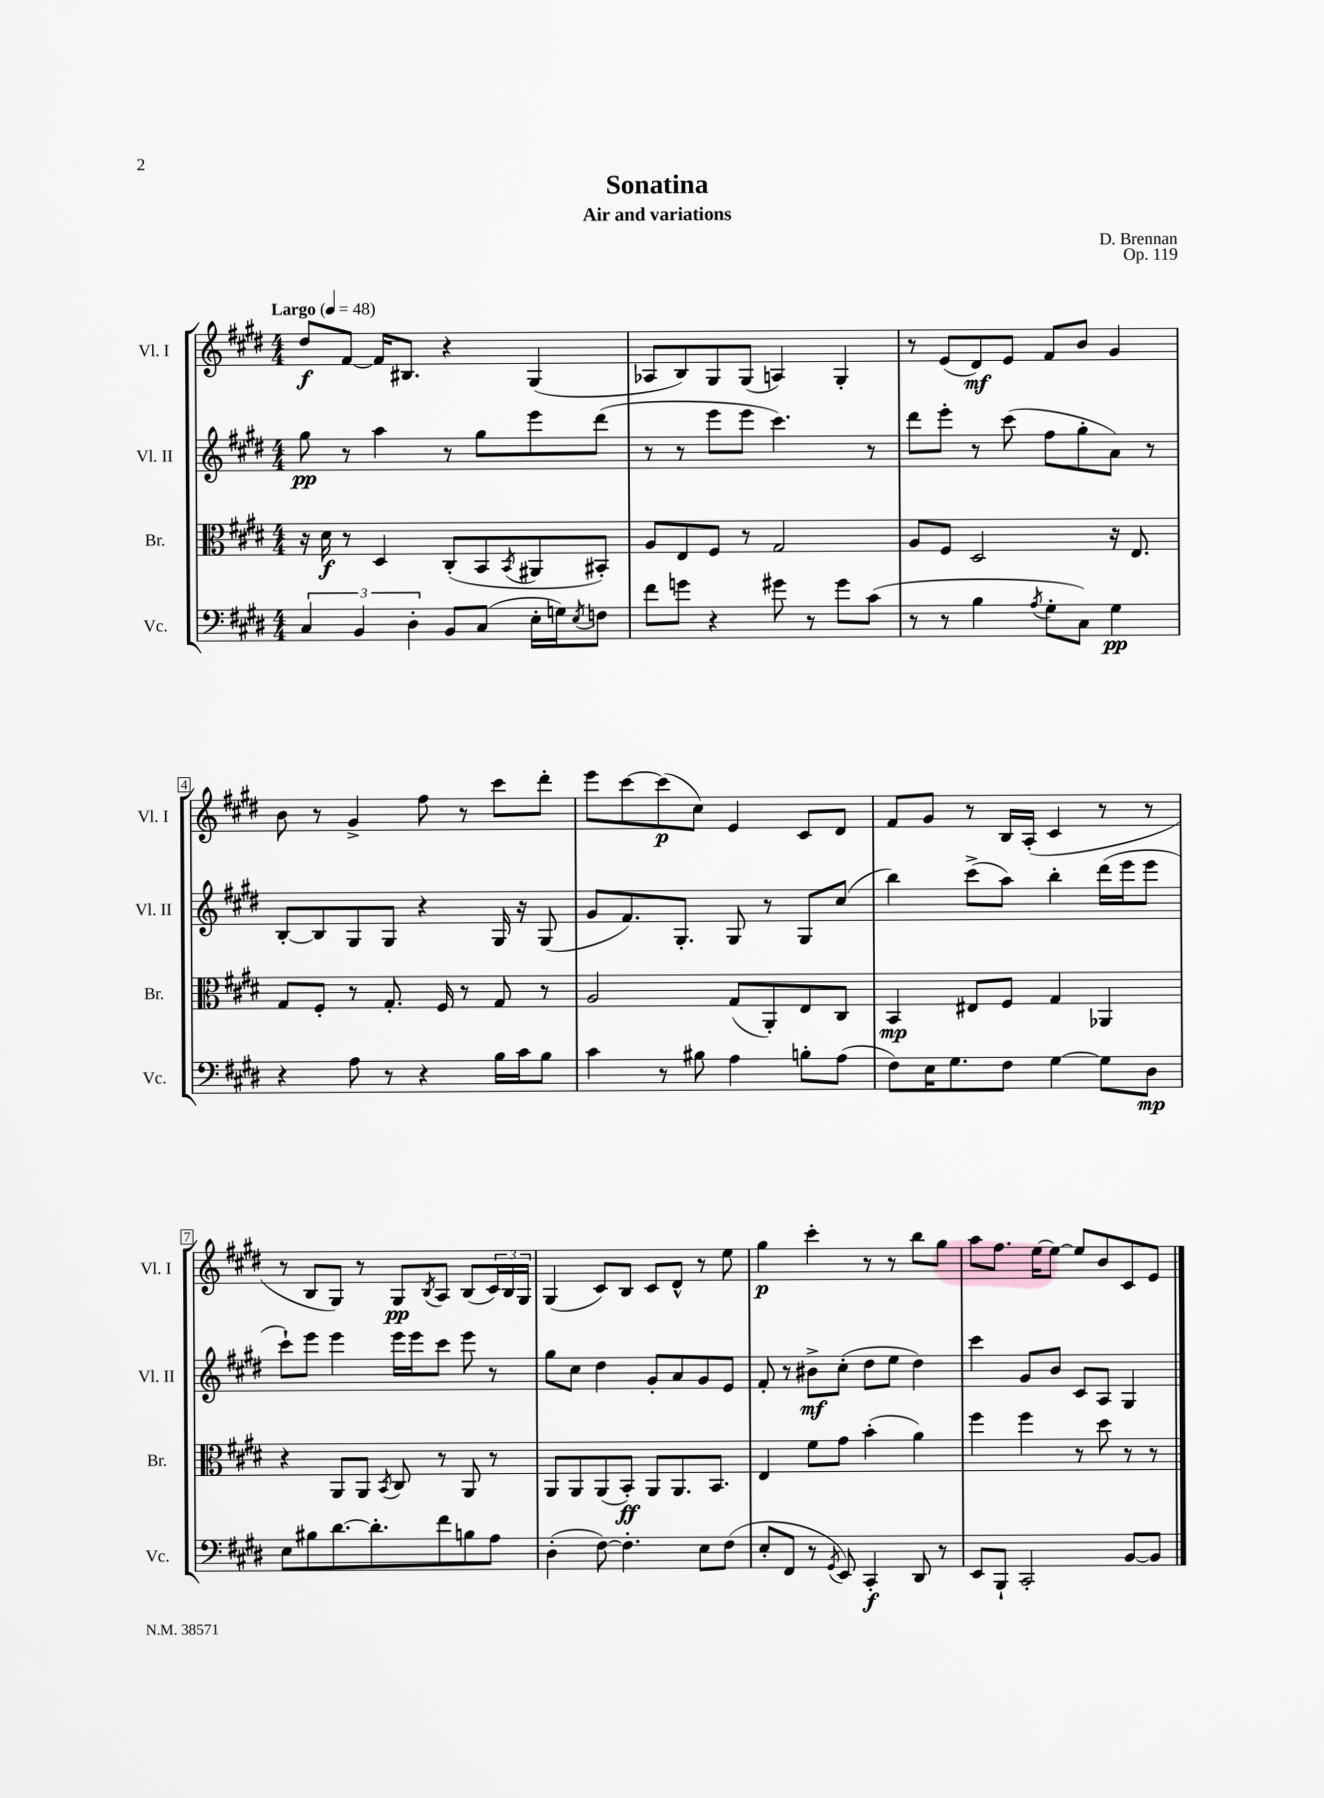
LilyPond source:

\header { title = "Sonatina" composer = "D. Brennan" subtitle = "Air and variations" opus = "Op. 119" }
<<
\new StaffGroup <<
\new Staff = "s0" \with { instrumentName = "Vl. I" shortInstrumentName = "Vl. I" } {
    \clef treble \key e \major \numericTimeSignature \time 4/4 \tempo "Largo" 4 = 48
    dis''8\f fis'8~ fis'16 bis8. r4 gis4( |
    aes8 b8) gis8 gis8( a4) gis4-. |
    r8 e'8( dis'8\mf) e'8 fis'8 b'8 gis'4 |
    b'8 r8 gis'4-> fis''8 r8 cis'''8 dis'''8-. |
    e'''8 cis'''8~ cis'''8\p( cis''8) e'4 cis'8 dis'8 |
    fis'8 gis'8 r8 b16 a16-.( cis'4 r8 r8 |
    r8 b8 gis8) r8 gis8\pp \acciaccatura { b8 } a8 b8( \tuplet 3/2 { cis'16) b16 gis16 } |
    gis4( cis'8) b8 cis'8 dis'8-^ r8 e''8 |
    gis''4\p cis'''4-. r8 r8 b''8 gis''8 |
    a''8 fis''8. e''16~ e''8~ e''8 b'8 cis'8 e'8 \bar "|." |
}
\new Staff = "s1" \with { instrumentName = "Vl. II" shortInstrumentName = "Vl. II" } {
    \clef treble \key e \major \numericTimeSignature \time 4/4
    gis''8\pp r8 a''4 r8 gis''8 e'''8 dis'''8( |
    r8 r8 e'''8 e'''8 cis'''4.) r8 |
    dis'''8 e'''8-. r8 cis'''8( fis''8 gis''8-. a'8) r8 |
    b8~-. b8 gis8 gis8 r4 gis16 r16 gis8( |
    gis'8 fis'8.) gis8.-. gis8 r8 gis8 cis''8( |
    b''4) cis'''8->( a''8) b''4-. dis'''16( e'''16 e'''8 |
    cis'''8-!) e'''8 e'''4 e'''16 e'''16 cis'''8 e'''8 r8 |
    gis''8 cis''8 dis''4 gis'8-. a'8 gis'8 e'8 |
    fis'8-. r8 bis'8->\mf cis''8-.( dis''8 e''8 dis''4) |
    cis'''4 gis'8 b'8 cis'8 a8 gis4 \bar "|." |
}
\new Staff = "s2" \with { instrumentName = "Br." shortInstrumentName = "Br." } {
    \clef alto \key e \major \numericTimeSignature \time 4/4
    r16 dis'16\f r8 dis4 cis8-.( b,8 \acciaccatura { b,8 } ais,8 bis,8-.) |
    a8 e8 fis8 r8 gis2 |
    a8 fis8 dis2 r16 e8. |
    gis8 fis8-. r8 gis8.-. fis16 r8 gis8 r8 |
    a2 gis8( a,8-.) e8 cis8 |
    b,4\mp eis8 fis8 gis4 aes,4 |
    r4 a,8 a,8 \acciaccatura { b,8 } cis8 r8 a,8 r8 |
    a,8 a,8 a,8( b,8-.\ff) a,8 a,8. b,8. |
    e4 fis'8 gis'8 b'4-.( a'4) |
    fis''4 fis''4 r8 dis''8 r8 r8 \bar "|." |
}
\new Staff = "s3" \with { instrumentName = "Vc." shortInstrumentName = "Vc." } {
    \clef bass \key e \major \numericTimeSignature \time 4/4
    \tuplet 3/2 { cis4 b,4 dis4-. } b,8 cis8( e16-. g16) \acciaccatura { e8 } f8 |
    fis'8 g'8 r4 gis'8 r8 gis'8 cis'8( |
    r8 r8 b4 \acciaccatura { a8 } gis8-. cis8) gis4\pp |
    r4 a8 r8 r4 b16 cis'16 b8 |
    cis'4 r8 bis8 a4 b8-. a8( |
    fis8) e16 gis8. fis8 gis4~ gis8 dis8\mp |
    e8 bis8 dis'8.~ dis'8.-. fis'8 b8 a8 |
    dis4-.( fis8~) fis4.-. e8 fis8( |
    e8-. fis,8 r8 \acciaccatura { gis,8 } e,8) cis,4-.\f dis,8 r8 |
    e,8 b,,8-! cis,2-. b,8~ b,8 \bar "|." |
}
>>
>>
\layout { \context { \Score \override BarNumber.stencil = #(make-stencil-boxer 0.1 0.3 ly:text-interface::print) } }
